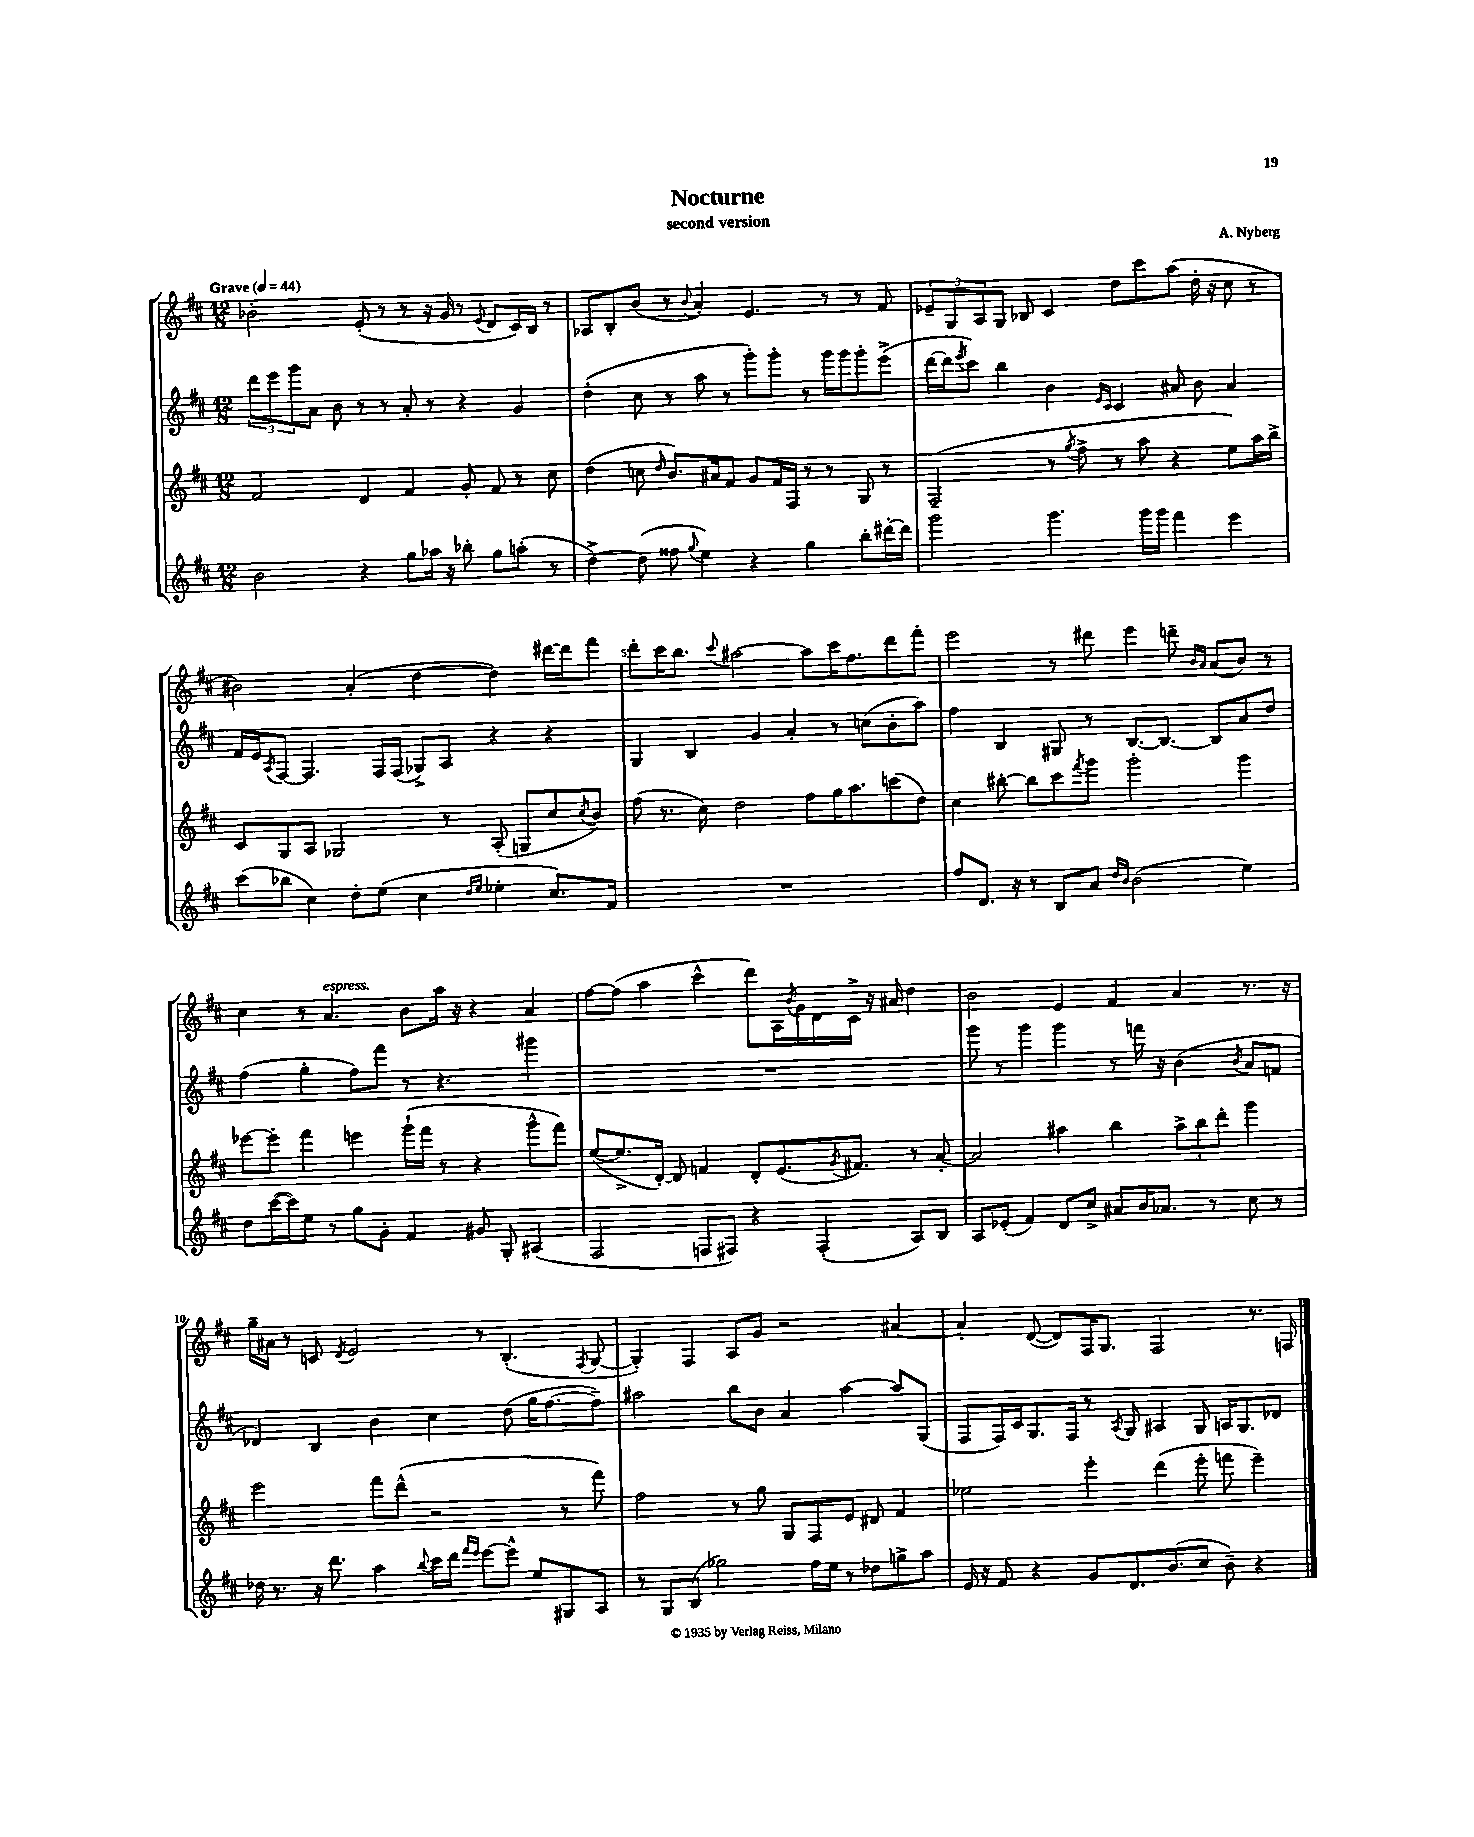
\header { title = "Nocturne" composer = "A. Nyberg" subtitle = "second version" }
<<
\new StaffGroup <<
\new Staff = "s0" {
    \clef treble \key d \major \numericTimeSignature \time 12/8 \tempo "Grave" 4 = 44
    bes'2-. e'8-.( r8 r8 r16 g'16 r8 \appoggiatura { e'8 } d'8 cis'16) b16 r8 |
    aes8 b8-. b'8( r8 \appoggiatura { b'8 } a'4-.) e'4. r8 r8 fis'8 |
    \tuplet 3/2 { ees'8-- g8 a8 } g8 bes8 cis'4 d''8 cis'''8 a''8( d''16-. r16 cis''8 r8 |
    bis'2) a'4-.( d''4~ d''4) dis'''16~ dis'''16 fis'''8 |
    d'''8-. cis'''16 b''8. \appoggiatura { cis'''8 } ais''2~ ais''8 cis'''16 fis''8. d'''8 fis'''8-. |
    e'''2 r8 dis'''8 e'''4 d'''8-- \grace { b'16 a'16 } a'8( b'8) r8 |
    cis''4 r8 a'4.^\markup { \italic "espress." } b'8 a''16 r16 r4 a'4 |
    fis''8~ fis''8( a''4 cis'''4-^ d'''8) a16 \acciaccatura { b'8 } g'16 d'16 cis'16-> r16 ais'16 d''4 |
    b'2 e'4 fis'4 a'4 r8. r16 |
    g''16-- ais'16 r8 c'8 \acciaccatura { d'8 } e'2 r8 b4.-.( \acciaccatura { fis8 } g8~ |
    g4-.) fis4 a8 g'8 r2 ais'4~ |
    ais'4-. d'8~( d'8) fis16 g8. fis2 r8. f16 \bar "|." |
}
\new Staff = "s1" {
    \clef treble \key d \major \numericTimeSignature \time 12/8
    \tuplet 3/2 { d'''8 e'''8 g'''8 } a'8 b'8 r8 r8 a'8-. r8 r4 g'4 |
    d''4-.( cis''8 r8 a''8 r8 g'''8-.) g'''8-. r8 g'''16 g'''16 g'''8-. e'''8->( |
    d'''16~ d'''16 \acciaccatura { e'''8 } cis'''8) b''4 b'4 \grace { e'16 cis'16 } cis'4 ais'8 b'8 ais'4 |
    fis'16 e'16 \acciaccatura { a8 } fis8~ fis4. fis16 fis16( ges8->) a8 r4 r4 |
    g4 b4 g'4 a'4-. r8 c''8( b'8-. a''8) |
    fis''4 b4 gis8 r8 b8.~ b8.~ b8 a'8 d''8 |
    fis''4( g''4-. fis''8) fis'''8 r8 r4. gis'''4 |
    R1. |
    g'''8 r8 g'''4 g'''4 r8 f'''16 r16 b'4( \acciaccatura { b'8 } a'8 f'8 |
    des'4) b4 b'4 cis''4 d''8( g''16 fis''8.~ fis''8--) |
    ais''2 b''8 b'8 a'4 ais''4~ ais''8 g8( |
    fis8 fis16) cis'16 g8. fis16 r8 \acciaccatura { a8 } g8 ais4 g8 a16 g8. des'8 \bar "|." |
}
\new Staff = "s2" {
    \clef treble \key d \major \numericTimeSignature \time 12/8
    fis'2 d'4 fis'4 g'8-. fis'8 r8 cis''8 |
    d''4( c''8 \grace { d''16 } b'8.) ais'16 fis'8 g'8 fis'16 fis16 r8 r8 g8 r8 |
    fis2--( r8 \acciaccatura { g''8 } fis''8-> r8 a''8 r4 e''8) a''16 b''16-> |
    cis'8 g8 a8 ges2 r8 a8-.( g8 cis''8 \acciaccatura { cis''8 } b'8) |
    fis''8( r8. cis''16) d''2 fis''8 g''16 a''8. c'''8( d''8) |
    cis''4 bis''8~-. bis''8 cis'''8 \acciaccatura { fis'''8 } g'''8 g'''2-. g'''4 |
    ees'''8~ ees'''8-. fis'''4 e'''4 g'''16-!( fis'''16 r8 r4 g'''8-^ fis'''8) |
    e''8~( e''8.-> d'16~-.) d'8 f'4 d'8-. e'8.( \acciaccatura { g'8 } fis'8.) r8 a'8~-. |
    a'2 ais''4 b''4 \tuplet 3/2 { ais''8-> b''8 d'''8-. } g'''4 |
    e'''2 fis'''8 d'''8-^( r2 r8 fis'''8) |
    fis''2 r8 g''8 g8 fis8 e'8 dis'8 fis'4 |
    ees''2 e'''4-. d'''4( e'''8-. f'''8 e'''4--) \bar "|." |
}
\new Staff = "s3" {
    \clef treble \key d \major \numericTimeSignature \time 12/8
    b'2 r4 g''8 aes''16 r16 bes''8-. g''8 a''8-.( r8 |
    d''4~->) d''8( fisis''8 \appoggiatura { g''8 } e''4) r4 g''4 b''8-. dis'''16~-. dis'''16 |
    g'''2 g'''4. g'''16 g'''16 fis'''4 e'''4 |
    cis'''8( bes''8 cis''4) d''8-. e''8( cis''4 \grace { d''16 e''16 } ees''4-. cis''8.) fis'16 |
    R1. |
    fis''8 d'8. r16 r8 b8 a'8 \grace { d''16 b'16 } b'2( e''4) |
    d''8 cis'''16~( cis'''16) e''8 r8 g''8 g'8-. fis'4 gis'8 g8-. ais4( |
    fis2 f8 fis8) r4 fis4-.( a8) b8 |
    a8 ees'8-.( fis'4) d'8 cis''8-> ais'8 b'16 aes'8. r8 cis''8 r8 |
    des''16 r8. r16 d'''8. a''4 \appoggiatura { b''8 } cis'''16 d'''16 \grace { fis'''16 e'''16 } e'''8~ e'''8-^ e''8 gis8 a8 |
    r8 g8 b8( ges''2) fis''16 e''16 r8 des''8 g''8-> a''8 |
    e'16 r16 fis'8 r4 g'8 d'8. b'8.( cis''8 b'8--) r4 \bar "|." |
}
>>
>>
\layout { \context { \Score \override BarNumber.break-visibility = ##(#f #t #t) barNumberVisibility = #(every-nth-bar-number-visible 5) } }
